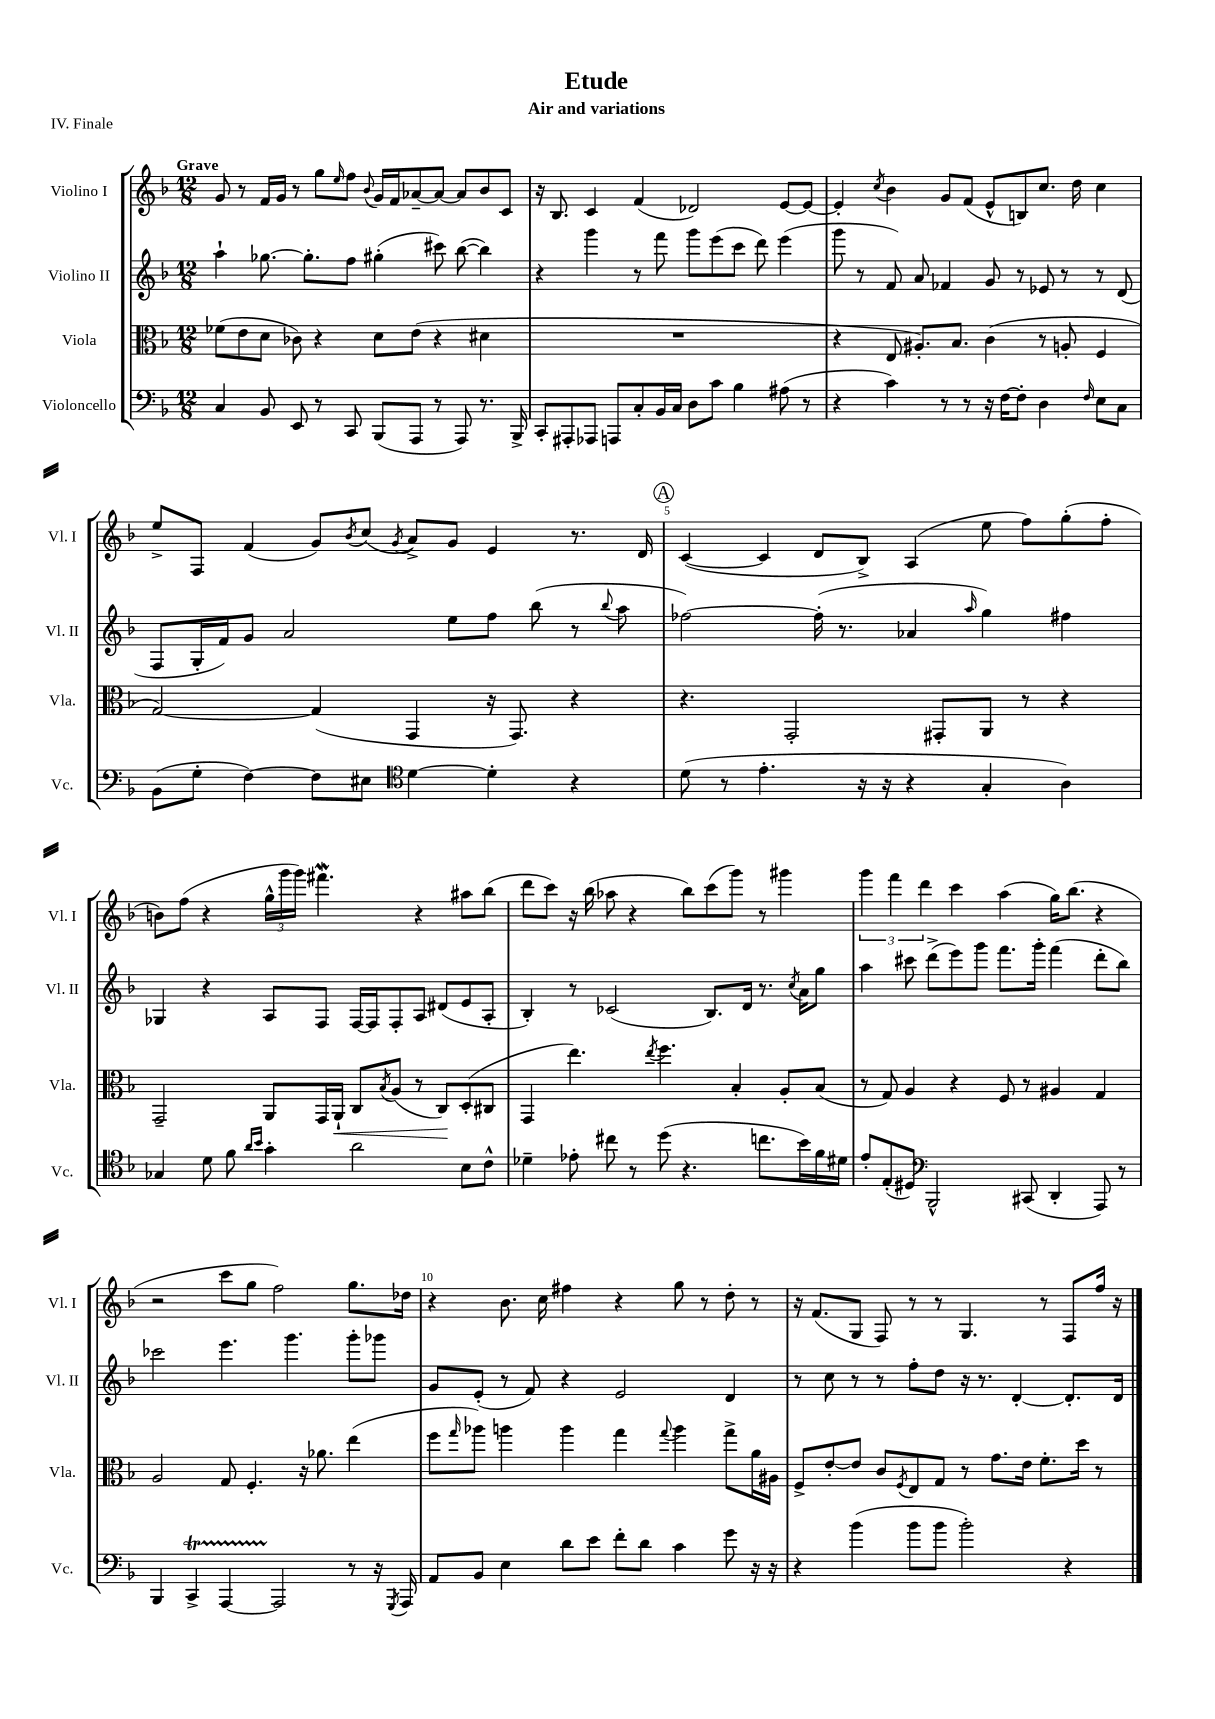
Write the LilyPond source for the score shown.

\header { title = "Etude" subtitle = "Air and variations" piece = "IV. Finale" }
<<
\new StaffGroup <<
\new Staff = "s0" \with { instrumentName = "Violino I" shortInstrumentName = "Vl. I" } {
    \clef treble \key f \major \numericTimeSignature \time 12/8 \tempo "Grave"
    g'8 r8 f'16 g'16 r8 g''8 \grace { e''16 } f''8 \appoggiatura { bes'8 } g'16 f'16 aes'8~-- aes'8~ aes'8 bes'8 c'8 |
    r16 bes8. c'4 f'4( des'2) e'8~ e'8~ |
    e'4-. \acciaccatura { c''8 } bes'4 g'8 f'8( e'8-^ b8) c''8. d''16 c''4 |
    e''8-> f8 f'4( g'8) \acciaccatura { bes'8 } c''8( \acciaccatura { g'8 } a'8->) g'8 e'4 r8. d'16 |
    \mark \markup { \circle "A" } c'4~( c'4 d'8 bes8->) a4( e''8 f''8) g''8-.( f''8-. |
    b'8) f''8( r4 \tuplet 3/2 { g''16-^ g'''16 g'''16) } fis'''4.\mordent r4 ais''8 bes''8( |
    d'''8 c'''8) r16 bes''16( aes''8 r4 bes''8) c'''8( g'''8) r8 gis'''4 |
    \tuplet 3/2 { g'''4 f'''4 d'''4 } c'''4 a''4( g''16) bes''8.( r4 |
    r2 c'''8 g''8 f''2) g''8. des''16 |
    r4 bes'8. c''16 fis''4 r4 g''8 r8 d''8-. r8 |
    r16 f'8.( g8 f8) r8 r8 g4. r8 f8 f''16 r16 \bar "|." |
}
\new Staff = "s1" \with { instrumentName = "Violino II" shortInstrumentName = "Vl. II" } {
    \clef treble \key f \major \numericTimeSignature \time 12/8
    a''4-! ges''8.~ ges''8.-. f''8 gis''4-.( cis'''8) bes''8~( bes''4) |
    r4 g'''4 r8 f'''8 g'''8 e'''8( c'''8 d'''8) e'''4( |
    g'''8 r8 f'8) a'8 fes'4 g'8 r8 ees'8 r8 r8 d'8( |
    f8 g16-. f'16) g'8 a'2 e''8 f''8 bes''8( r8 \appoggiatura { bes''8 } a''8 |
    \mark \markup { \circle "A" } fes''2~) fes''16-.( r8. aes'4 \grace { a''16 } g''4) fis''4 |
    ges4 r4 a8 f8 f16~ f16 f8-. a8 dis'8( e'8 a8-. |
    bes4-.) r8 ces'2( bes8.) d'16 r8. \acciaccatura { c''8 } a'16 g''8 |
    a''4 cis'''8 d'''8->( e'''8) g'''8 f'''8. g'''16-. f'''4( d'''8-. bes''8) |
    ces'''2 e'''4. g'''4. g'''8-. ges'''8 |
    g'8 e'8-.( r8 f'8) r4 e'2 d'4 |
    r8 c''8 r8 r8 f''8-. d''8 r16 r8. d'4~-. d'8.-. d'16 \bar "|." |
}
\new Staff = "s2" \with { instrumentName = "Viola" shortInstrumentName = "Vla." } {
    \clef alto \key f \major \numericTimeSignature \time 12/8
    fes'8( e'8 d'8 ces'8) r4 d'8 e'8( r4 dis'4 |
    R1. |
    r4 e8 ais8.-.) bes8. c'4( r8 a8-. f4 |
    g2~) g4( g,4 r16 g,8.) r4 |
    \mark \markup { \circle "A" } r4. g,2-. gis,8-. a,8 r8 r4 |
    g,2-- a,8 g,16 a,16-!\< c8 \acciaccatura { bes8 } a8( r8 c8\!) d8-.( cis8 |
    g,4 e''4.) \acciaccatura { e''8 } f''4. bes4-. a8-. bes8( |
    r8 g8) a4 r4 f8 r8 ais4 g4 |
    a2 g8 f4.-. r16 aes'8. e''4( |
    f''8 \grace { g''16 } aes''8) a''4 a''4 g''4 \appoggiatura { g''8 } a''4 g''8-> a'16 ais16 |
    f8-> e'8~-. e'8 c'8 \acciaccatura { f8 } e8 g8 r8 g'8. e'16 f'8.-. d''16 r8 \bar "|." |
}
\new Staff = "s3" \with { instrumentName = "Violoncello" shortInstrumentName = "Vc." } {
    \clef bass \key f \major \numericTimeSignature \time 12/8
    c4 bes,8 e,8 r8 c,8 bes,,8( a,,8 r8 a,,8) r8. bes,,16-> |
    c,8-. ais,,8-. aes,,8 a,,8 c8-. bes,16 c16 d8 c'8 bes4 ais8( r8 |
    r4 c'4) r8 r8 r16 f16~ f8-. d4 \grace { f16 } e8 c8 |
    bes,8( g8-. f4~) f8 eis8 \clef tenor d'4~ d'4-. r4 |
    \mark \markup { \circle "A" } d'8( r8 e'4.-. r16 r16 r4 g4-. a4) |
    ges4 d'8 f'8 \grace { a'16 bes'16 } g'4-. a'2 bes8 c'8-^ |
    des'4-- ees'8-. cis''8 r8 d''8( r4. c''8. bes'16) f'16 dis'16 |
    e'8-. e8-.( dis8) \clef bass bes,,2-^ cis,8( d,4-. a,,8) r8 |
    bes,,4 c,4->\startTrillSpan a,,4~ a,,2\stopTrillSpan r8 r16 \acciaccatura { g,,8 } a,,16 |
    a,8 bes,8 e4 d'8 e'8 f'8-. d'8 c'4 g'8 r16 r16 |
    r4 bes'4( bes'8 bes'8 bes'2-.) r4 \bar "|." |
}
>>
>>
\layout { \context { \Score \override BarNumber.break-visibility = ##(#f #t #t) barNumberVisibility = #(every-nth-bar-number-visible 5) } }
